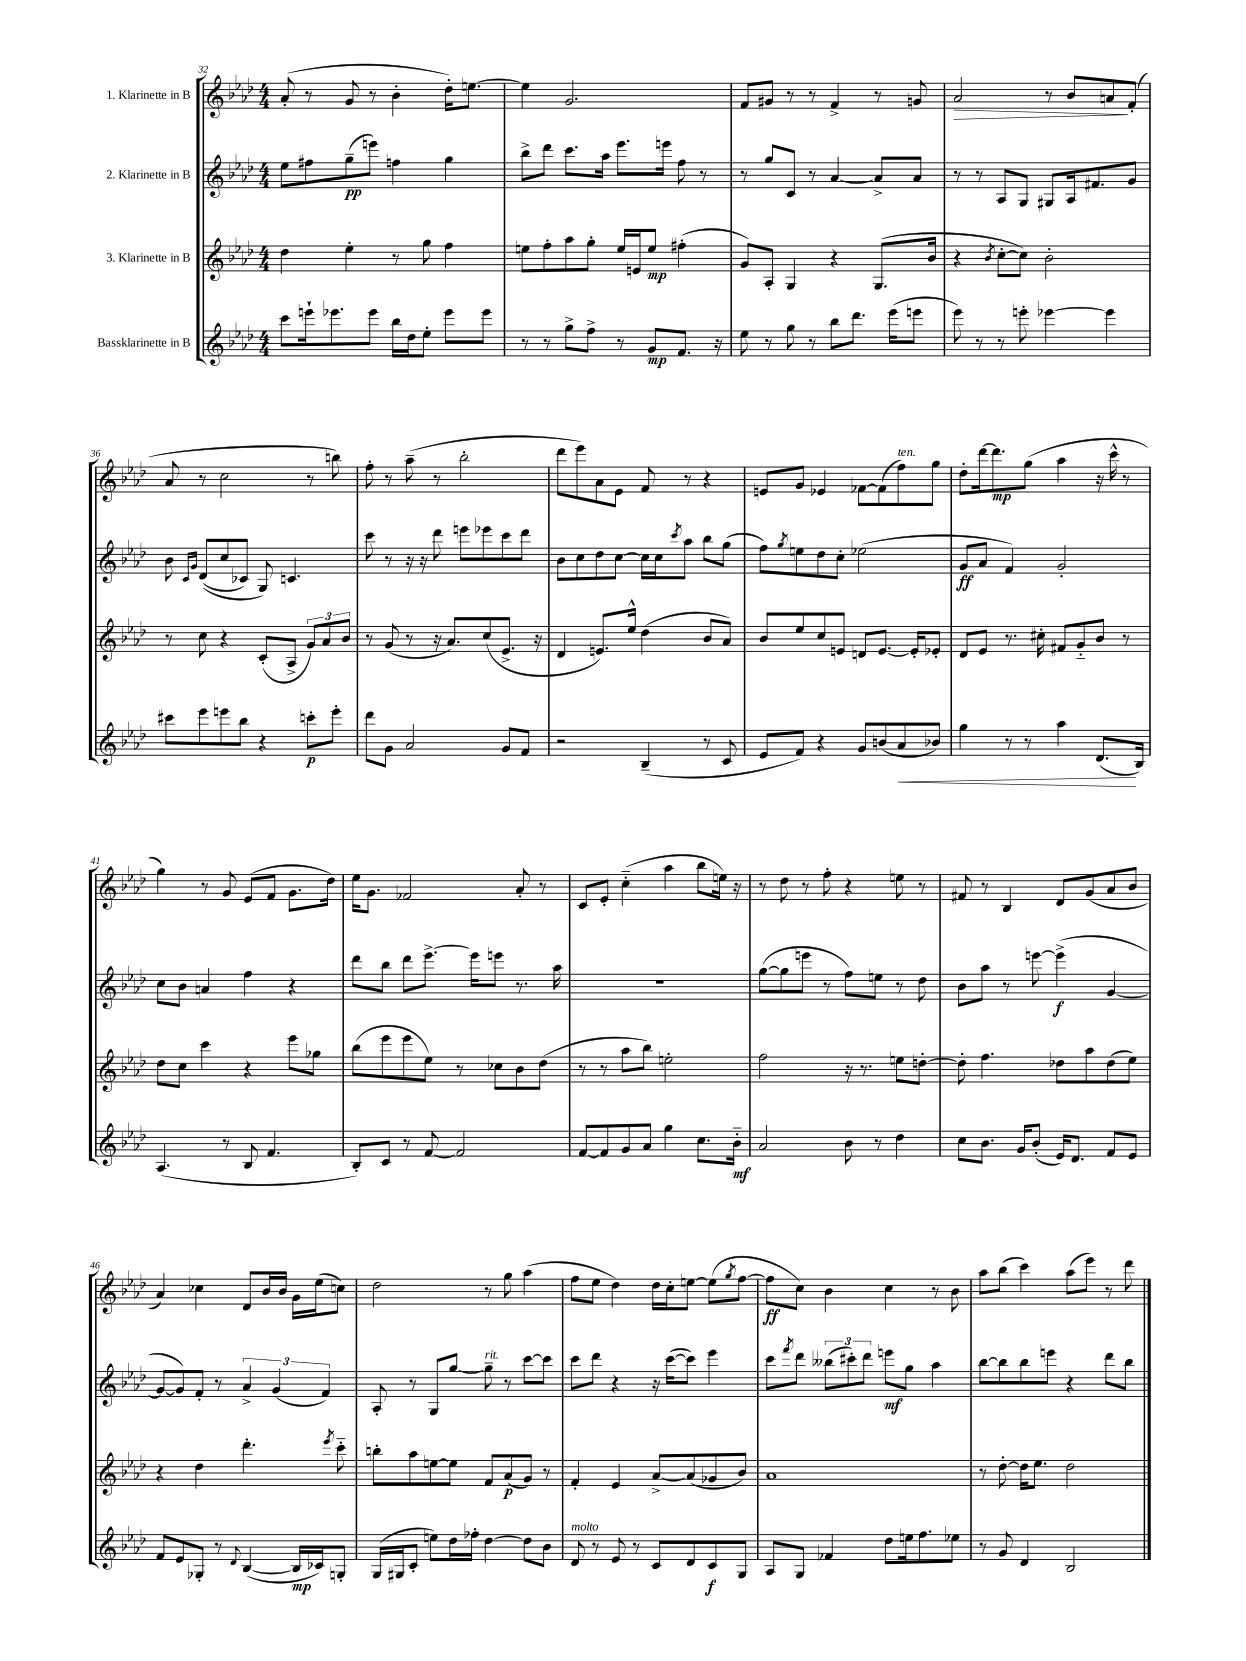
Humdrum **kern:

**kern	**dynam	**kern	**dynam	**kern	**dynam	**kern	**dynam
*part4	*part4	*part3	*part3	*part2	*part2	*part1	*part1
*staff4	*staff4	*staff3	*staff3	*staff2	*staff2	*staff1	*staff1
*I"Bassklarinette in B	*	*I"3. Klarinette in B	*	*I"2. Klarinette in B	*	*I"1. Klarinette in B	*
*clefG2	*	*clefG2	*	*clefG2	*	*clefG2	*
*k[b-e-a-d-]	*	*k[b-e-a-d-]	*	*k[b-e-a-d-]	*	*k[b-e-a-d-]	*
*M4/4	*	*M4/4	*	*M4/4	*	*M4/4	*
=32	=32	=32	=32	=32	=32	=32	=32
8ccc\L	.	4dd-\	.	8ee-\L	.	(8a-'/	.
16eeen`\k	.	.	.	8ff#X\	.	8r	.
8.eee-X\	.	.	.	.	.	.	.
.	.	4ee-'\	.	(8gg~\	pp	8g/	.
8eee-\J	.	.	.	8eeen\J)	.	8r	.
16bb-\LL	.	8r	.	4ffn\	.	4b-'\	.
16dd-\J	.	.	.	.	.	.	.
8ee-'\J	.	8gg\	.	.	.	.	.
8eee-\L	.	4ff\	.	4gg\	.	16dd-'\KL)	.
.	.	.	.	.	.	[8.een\J	.
8eee-\J	.	.	.	.	.	.	.
=33	=33	=33	=33	=33	=33	=33	=33
8r	.	8een\L	.	8bb-^\L	.	4ee\]	.
8r	.	8ff'\	.	8ddd-\J	.	.	.
8gg^\L	.	8aa-\	.	8.ccc\L	.	2.g/	.
8ff^\J	.	8gg'\J	.	.	.	.	.
.	.	.	.	16aa-\Jk	.	.	.
8r	.	16ee/LL	.	8.eee-\L	.	.	.
.	.	16en/J	.	.	.	.	.
8g/L	mp	8ee/J	mp	.	.	.	.
.	.	.	.	16eeen\Jk	.	.	.
8.f/J	.	(4ff#X'\	.	8ff\	.	.	.
.	.	.	.	8r	.	.	.
16r	.	.	.	.	.	.	.
=34	=34	=34	=34	=34	=34	=34	=34
8ee-\	.	8g/L)	.	8r	.	8f/L	.
8r	.	8A-'/J	.	8gg/L	.	8g#X/J	.
8gg\	.	4G/	.	8c/J	.	8r	.
8r	.	.	.	8r	.	8r	.
8bb-\L	.	4r	.	[4a-/	.	4f^/	.
8.ddd-\J	.	.	.	.	.	.	.
.	.	(8.G/L	.	8a-^/L]	.	8r	.
(16eee-\KL	.	.	.	.	.	.	.
8eeen\J	.	.	.	8a-/J	.	8gn/	.
.	.	16b-/Jk	.	.	.	.	.
=35	=35	=35	=35	=35	=35	=35	=35
!	!	!	!	!	!	!	!LO:HP:b
8eee-\)	.	4r	.	8r	.	2a-/	>
8r	.	.	.	8r	.	.	.
.	.	8qb-/	.	.	.	.	.
8r	.	[8cc'\L	.	8A-/L	.	.	.
8eeen'\	.	8cc\J])	.	8G/J	.	.	.
[4eee-X\	.	2b-'\	.	8G#X/L	.	8r	.
.	.	.	.	16A-/k	.	8b-/L	.
.	.	.	.	8.f#X/	.	.	.
4eee-\]	.	.	.	.	.	8an/	.
.	.	.	.	8g/J	.	(8f'/J	]
!!LO:LB:g=z
=36	=36	=36	=36	=36	=36	=36	=36
8ccc#X\L	.	8r	.	8b-\	.	8a-/	.
.	.	.	.	16qqc/LL	.	.	.
.	.	.	.	16qqg/JJ	.	.	.
8eee-\	.	8cc\	.	((8d-/L	.	8r	.
8eeen\	.	4r	.	8cc/	.	2cc\	.
8bb-\J	.	.	.	8c-X/J)	.	.	.
4r	.	(8c'/L	.	8G/)	.	.	.
.	.	8A-^/J	.	4.cn/	.	.	.
8cccn'\L	p	12g/L)	.	.	.	8r	.
.	.	12a-/	.	.	.	.	.
8eee'\J	.	.	.	.	.	8bbn\)	.
.	.	12b-/J	.	.	.	.	.
=37	=37	=37	=37	=37	=37	=37	=37
8ddd-\L	.	8r	.	8ccc\	.	8ff'\	.
8g\J	.	(8g/	.	8r	.	8r	.
2a-/	.	8r	.	16r	.	(8aa-~\	.
.	.	.	.	16r	.	.	.
.	.	16r	.	8ddd-\	.	8r	.
.	.	8.a-/L)	.	.	.	.	.
.	.	.	.	8eeen\L	.	2bb-'\	.
.	.	(8cc/	.	8eee-X\	.	.	.
8g/L	.	8.e-^/J	.	8ccc\	.	.	.
8f/J	.	.	.	8ddd-\J	.	.	.
.	.	16r	.	.	.	.	.
=38	=38	=38	=38	=38	=38	=38	=38
2r	.	4d-/	.	8b-\L	.	8ddd-\L	.
.	.	.	.	8cc\	.	8eee-\)	.
.	.	8.en/L)	.	8dd-\	.	8a-\	.
.	.	.	.	[8cc\J	.	8e-\J	.
.	.	16ee-^^/Jk	.	.	.	.	.
(4B-~/	.	(4dd-\	.	16cc\LL]	.	8f/	.
.	.	.	.	16cc\J	.	.	.
.	.	.	.	8qccc/	.	.	.
.	.	.	.	8aa-\J	.	8r	.
8r	.	8b-/L	.	8bb-\L	.	4r	.
8c/	.	8a-/J)	.	(8gg\J	.	.	.
=39	=39	=39	=39	=39	=39	=39	=39
8e-/L	.	8b-/L	.	8ff\L)	.	8en/L	.
.	.	.	.	8qgg/	.	.	.
8f/J)	.	8ee-/	.	8een\	.	8g/J	.
4r	.	8cc/	.	8dd-\	.	4e-X/	.
.	.	8en/J	.	8cc'\J	.	.	.
8g/L	.	8dn/L	.	(2ee-X\	.	[8f-X\L	.
(8bn/	.	[8.e/J	.	.	.	(8f-\]	.
!	!	!	!	!	!	!LO:TX:a:i:t=ten.	!
!	!LO:HP:b	!	!	!	!	!	!
8a-/	<	.	.	.	.	8ff\)	.
.	.	16e'/KL]	.	.	.	.	.
8b-X/J)	.	8e-X'/J	.	.	.	8gg\J	.
=40	=40	=40	=40	=40	=40	=40	=40
4gg\	.	8d-/L	.	8g/L	ff	8dd-'\L	.
.	.	8e-/J	.	8a-/J	.	[16ddd-\k	.
.	.	.	.	.	.	8.ddd-\]	mp
8r	.	8.r	.	4f/)	.	.	.
8r	.	.	.	.	.	(8gg\J	.
.	.	16cc#X'\	.	.	.	.	.
4aa-\	.	8f#X/L	.	2g'/	.	4aa-\	.
.	.	8g/	.	.	.	.	.
(8.d-/L	.	8b-/J	.	.	.	16r	.
.	.	.	.	.	.	16ccc^^\	.
.	.	8r	.	.	.	8r	.
16B-/Jk)	[	.	.	.	.	.	.
!!LO:LB:g=z
=41	=41	=41	=41	=41	=41	=41	=41
(4.A-/	.	8dd-\L	.	8cc\L	.	4gg\)	.
.	.	8cc\J	.	8b-\J	.	.	.
.	.	4ccc\	.	4an/	.	8r	.
8r	.	.	.	.	.	8g/	.
8B-/	.	4r	.	4ff\	.	(8e-/L	.
4.f/	.	.	.	.	.	8f/J	.
.	.	8eee-\L	.	4r	.	8.g\L	.
.	.	8gg-X\J	.	.	.	.	.
.	.	.	.	.	.	16dd-\Jk)	.
=42	=42	=42	=42	=42	=42	=42	=42
8B-'/L)	.	(8bb-\L	.	8ddd-\L	.	16ee-\KL	.
.	.	.	.	.	.	8.g\J	.
8c/J	.	8eee-\	.	8bb-\J	.	.	.
8r	.	8eee-\	.	8ddd-\L	.	2f-X/	.
[8f/	.	8ee-\J)	.	[8.eee-^\J	.	.	.
2f/]	.	8r	.	.	.	.	.
.	.	.	.	16eee-\KL]	.	.	.
.	.	8cc-X\L	.	8eeen\J	.	.	.
.	.	8b-\	.	8.r	.	8a-'/	.
.	.	(8dd-\J	.	.	.	8r	.
.	.	.	.	16aa-\	.	.	.
=43	=43	=43	=43	=43	=43	=43	=43
[8f/L	.	8r	.	1r	.	8c/L	.
8f/]	.	8r	.	.	.	8e-'/J	.
8g/	.	8aa-\L	.	.	.	(4cc\	.
8a-/J	.	8bb-\J)	.	.	.	.	.
4gg\	.	2een'\	.	.	.	4aa-\	.
8.cc\L	.	.	.	.	.	8bb-\L	.
.	.	.	.	.	.	16een\Jk)	.
16b-\Jk	mf	.	.	.	.	16r	.
=44	=44	=44	=44	=44	=44	=44	=44
2a-/	.	2ff\	.	([8gg\L	.	8r	.
.	.	.	.	8gg\]	.	8dd-\	.
.	.	.	.	8eeen\J	.	8r	.
.	.	.	.	8r	.	8ff'\	.
8b-\	.	16r	.	8ff\L)	.	4r	.
.	.	8.r	.	.	.	.	.
8r	.	.	.	8een\J	.	.	.
4dd-\	.	8een\L	.	8r	.	8een\	.
.	.	[8ddn'\J	.	8dd-\	.	8r	.
=45	=45	=45	=45	=45	=45	=45	=45
8cc\L	.	8dd'\]	.	8b-\L	.	8f#X/	.
8.b-\J	.	4.ff\	.	8aa-\J	.	8r	.
.	.	.	.	8r	.	4B-/	.
16g/KL	.	.	.	.	.	.	.
(8b-'/J	.	.	.	[8eeen\	.	.	.
16e-/KL)	.	8dd-X\L	.	(4eee^\]	f	8d-/L	.
8.d-/J	.	.	.	.	.	.	.
.	.	8aa-\	.	.	.	(8g/	.
8f/L	.	(8dd-\	.	[4g/	.	8a-/	.
8e-/J	.	8ee-\J)	.	.	.	8b-/J	.
!!LO:LB:g=z
=46	=46	=46	=46	=46	=46	=46	=46
8f/L	.	4r	.	8g/L_	.	4a-/)	.
8e-/	.	.	.	8g/])	.	.	.
8G-X'/J	.	4dd-\	.	8f'/J	.	4cc-X\	.
8r	.	.	.	8r	.	.	.
8qqd-/	.	.	.	.	.	.	.
([4B-/	.	4.ddd-'\	.	6a-^/	.	8d-/L	.
.	.	.	.	.	.	16b-/L	.
.	.	.	.	(6g/	.	.	.
.	.	.	.	.	.	16b-/JJ	.
16B-/LL]	mp	.	.	.	.	16g\LL	.
16c-X/J)	.	.	.	.	.	(16ee-\J	.
.	.	.	.	6f/)	.	.	.
.	.	8qeee-/	.	.	.	.	.
8Gn'/J	.	8ccc\	.	.	.	8ccn\J)	.
=47	=47	=47	=47	=47	=47	=47	=47
(16G/LL	.	8bbn'\L	.	8A-'/	.	2dd-\	.
16G#X/J	.	.	.	.	.	.	.
8c'/J	.	8aa-\	.	8r	.	.	.
8een\L)	.	[8een\	.	8G/L	.	.	.
16dd-\L	.	8ee\J]	.	[8gg/J	.	.	.
16ff-X'\JJ	.	.	.	.	.	.	.
!	!	!	!	!LO:TX:a:i:t=rit.	!	!	!
[4dd-\	.	8f/L	.	8gg~\]	.	8r	.
.	.	(8a-/	p	8r	.	8gg\	.
8dd-\L]	.	8g/J)	.	[8ccc\L	.	(4aa-\	.
8b-\J	.	8r	.	8ccc\J]	.	.	.
=48	=48	=48	=48	=48	=48	=48	=48
!LO:TX:a:i:t=molto	!	!	!	!	!	!	!
8d-/	.	4f'/	.	8ccc\L	.	8ff\L	.
8r	.	.	.	8ddd-\J	.	8ee-\J	.
8e-/	.	4e-/	.	4r	.	4dd-\)	.
8r	.	.	.	.	.	.	.
8c/L	.	[8a-^/L	.	16r	.	16dd-\LL	.
.	.	.	.	([16ccc\KL	.	16cc'\J	.
8d-/	.	(8a-/]	.	8ccc\J])	.	[8een\J	.
8c/	f	8g-X/	.	4eee-\	.	(8ee\L]	.
.	.	.	.	.	.	8qgg/	.
8G/J	.	8b-/J)	.	.	.	[8ff\J	.
=49	=49	=49	=49	=49	=49	=49	=49
8A-/L	.	1a-	.	8ccc\L	.	8ff\L]	ff
.	.	.	.	8qfff/	.	.	.
8G/J	.	.	.	8ddd-\J	.	8cc\J)	.
4f-X/	.	.	.	(12bb--X\L	.	4b-\	.
.	.	.	.	12ccc#X'\)	.	.	.
.	.	.	.	12ddd-\J	.	.	.
8dd-\L	.	.	.	8eeen\L	mf	4cc\	.
16een\k	.	.	.	8gg\J	.	.	.
8.ff\	.	.	.	.	.	.	.
.	.	.	.	4aa-\	.	8r	.
8ee-X\J	.	.	.	.	.	8b-\	.
=50	=50	=50	=50	=50	=50	=50	=50
8r	.	8r	.	[8bb-\L	.	8aa-\L	.
8g/	.	[8dd-'\	.	8bb-\]	.	(8bb-\J	.
4d-/	.	16dd-\KL]	.	8bb-\	.	4ccc\)	.
.	.	8.ee-\J	.	.	.	.	.
.	.	.	.	8eeen\J	.	.	.
2B-/	.	2dd-\	.	4r	.	(8aa-\L	.
.	.	.	.	.	.	8eee-\J)	.
.	.	.	.	8ddd-\L	.	8r	.
.	.	.	.	8bb-\J	.	8ddd-\	.
==	==	==	==	==	==	==	==
*-	*-	*-	*-	*-	*-	*-	*-
